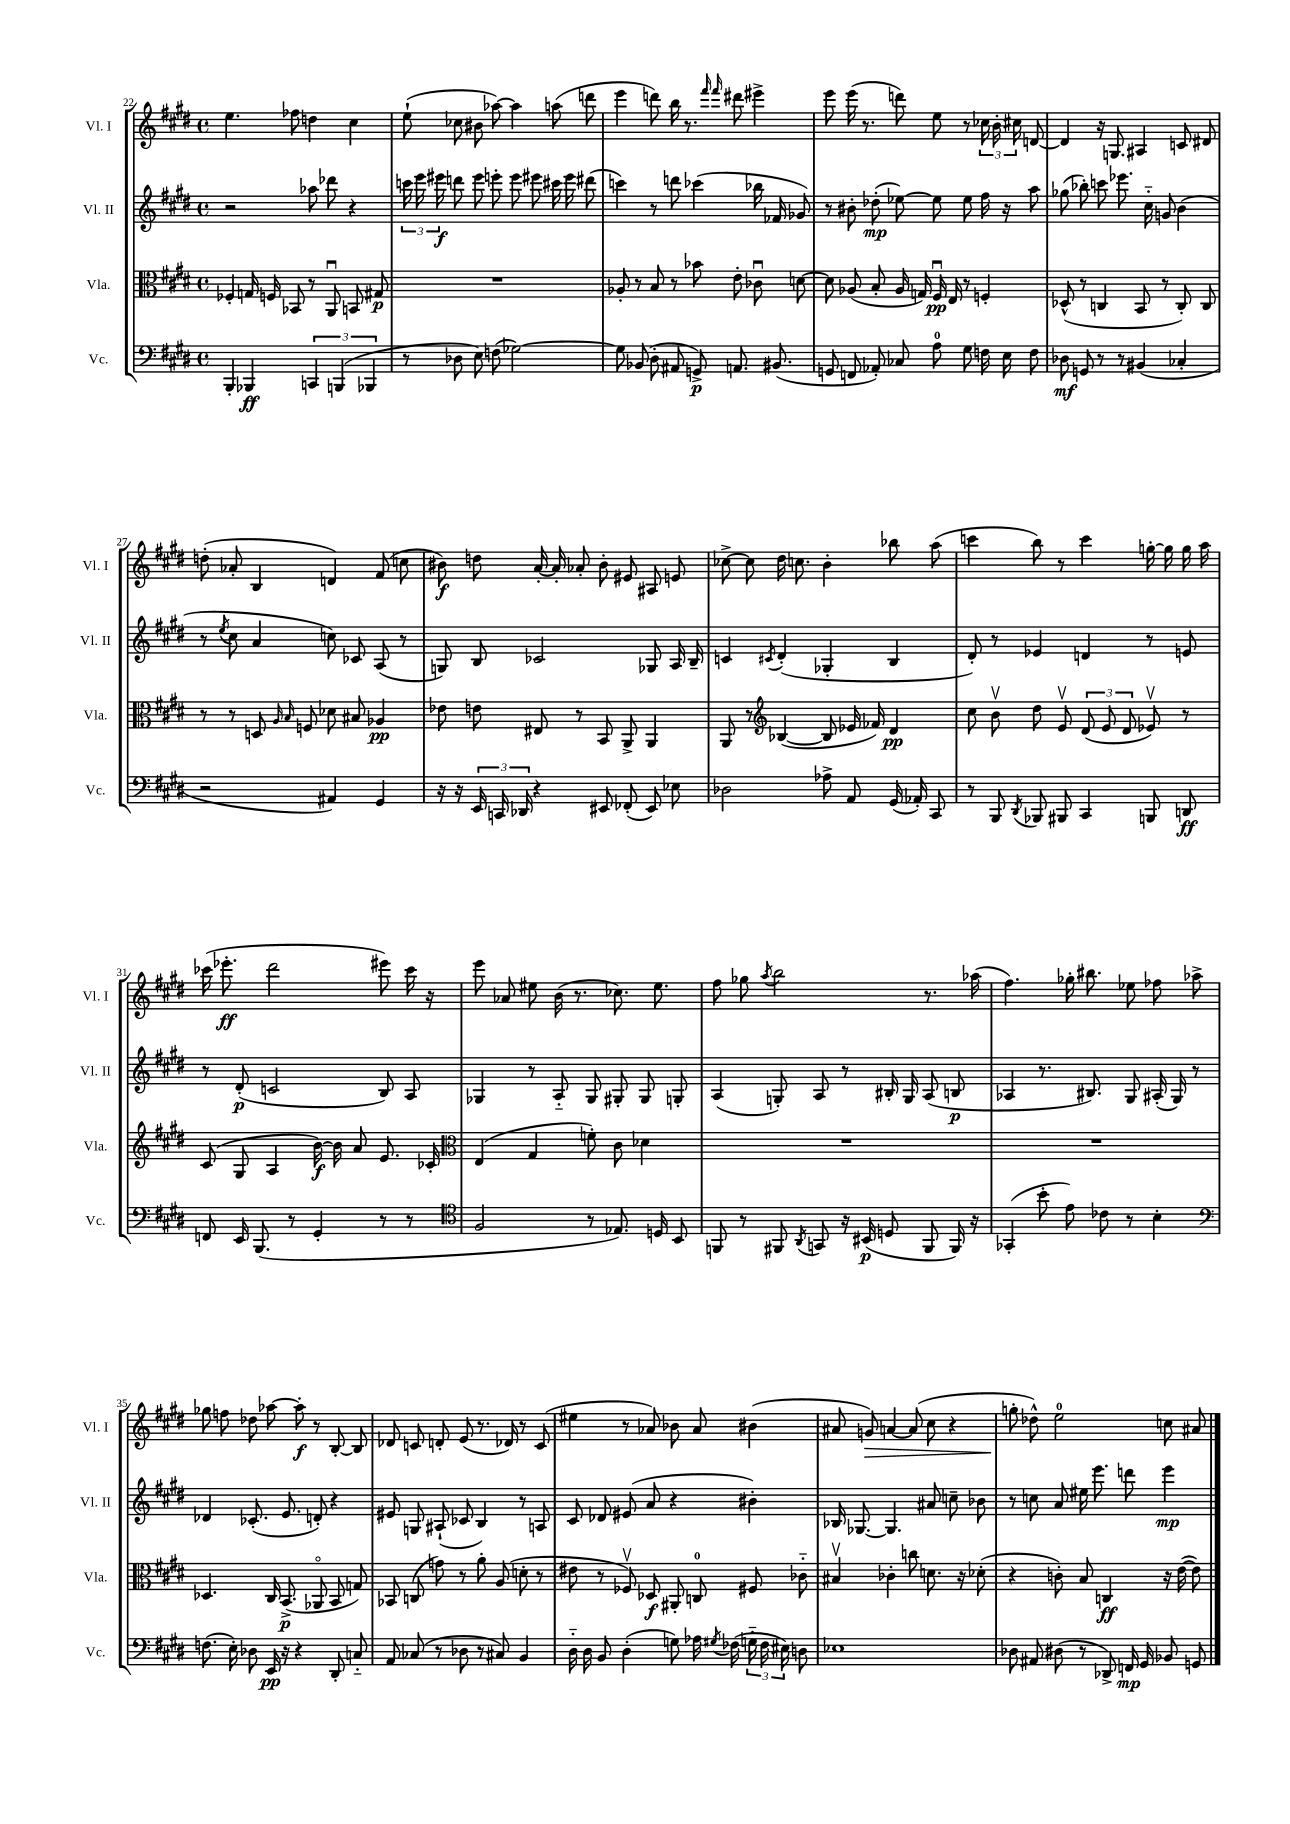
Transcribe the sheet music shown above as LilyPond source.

<<
\new StaffGroup <<
\new Staff = "s0" \with { instrumentName = "Vl. I" shortInstrumentName = "Vl. I" } {
    \clef treble \key e \major \defaultTimeSignature \time 4/4
    \autoBeamOff e''4. fes''8 d''4 cis''4 |
    e''8-!( ces''8 bis'8 aes''8~) aes''4 a''8( d'''8 |
    e'''4 d'''8) b''16 r8. \grace { fis'''16 fis'''16 } dis'''8 eis'''4-> |
    e'''8 e'''16( r8. d'''8) e''8 r8 \tuplet 3/2 { ces''16 b'16-. cis''16 } d'8~ |
    d'4 r16 g8. ais4 c'8 dis'8 |
    d''8-.( aes'8-. b4 d'4) fis'8( c''8 |
    bis'8\f) d''8 a'16~-. a'16-. aes'8-. bis'8-. eis'8 ais8 e'8 |
    ces''8~-> ces''8 dis''16 c''8. b'4-. bes''8 a''8( |
    c'''4 b''8) r8 c'''4 g''16~-. g''16 g''16 a''16 |
    ces'''16( ees'''8.-.\ff dis'''2 eis'''8) ces'''16 r16 |
    e'''8 aes'8 eis''8 b'16( r8. ces''8.) eis''8. |
    fis''8 ges''8 \acciaccatura { a''8 } b''2 r8. aes''16( |
    fis''4.) ges''16-. bis''8. ees''8 fes''8 aes''8-> |
    ges''8 f''8 des''8 aes''8~ aes''8-.\f r8 b8~-. b8 |
    des'8 c'8 d'8-. e'8( r8. des'16) r8 c'8( |
    eis''4 r8 aes'8) bes'8 aes'8 bis'4( |
    ais'8 g'8\>) a'4~ a'8( cis''8 r4 |
    g''8-.\! des''8-^) e''2-0 c''8 ais'8 \bar "|." |
}
\new Staff = "s1" \with { instrumentName = "Vl. II" shortInstrumentName = "Vl. II" } {
    \clef treble \key e \major \defaultTimeSignature \time 4/4
    \autoBeamOff r2 aes''8 des'''8 r4 |
    \tuplet 3/2 { c'''16 e'''16 eis'''16\f } d'''8 eis'''8 e'''8-. e'''8 eis'''8 cis'''16 eis'''16 dis'''8( |
    c'''4) r8 d'''8 ces'''4( bes''16 fes'16 ges'8) |
    r8 bis'8-. des''8-.\mp( ees''8~) ees''8 ees''8 fis''16 r16 a''8 |
    ges''8( bes''8-.) c'''8 ees'''8. cis''16-_ g'8 b'4( |
    r8 \acciaccatura { e''8 } cis''8 a'4 c''8) ces'8 a8( r8 |
    g8) b8 ces'2 ges8 a16 b16-- |
    c'4 \acciaccatura { cis'8 } dis'4-.( ges4-. b4 |
    dis'8-.) r8 ees'4 d'4 r8 e'8 |
    r8 dis'8-.\p( c'2 b8) a8 |
    ges4 r8 a8-_ ges8 gis8-. gis8 g8-. |
    a4( g8-.) a8 r8 bis16-. g16 a8( b8\p |
    aes4 r8. bis8.) gis8 ais16-.( gis16) r8 |
    des'4 ces'8.-.( e'8. d'8-.) r4 |
    eis'8 g8 ais8-!( ces'8 b4) r8 a8 |
    cis'8 des'8 eis'8( a'8 r4 bis'4-.) |
    bes16 ges8.~ ges4. ais'8 c''8-- bes'8 |
    r8 c''8 a'8 eis''16 e'''8. d'''8 e'''4\mp \bar "|." |
}
\new Staff = "s2" \with { instrumentName = "Vla." shortInstrumentName = "Vla." } {
    \clef alto \key e \major \defaultTimeSignature \time 4/4
    \autoBeamOff fes4-. g16 f16 bes,8 r8 a,8\downbow b,8 gis8\p |
    R1 |
    aes8-. r8 b8 r8 bes'8 e'8-. ces'8\downbow d'8~ |
    d'8 aes8( b8-. aes16 g16) fis16\downbow\pp e16 r8 f4-. |
    des8-^( r8 c4 b,8 r8 c8-.) c8 |
    r8 r8 d8 \grace { a16 b16 } f8 des'8 bis8 aes4\pp |
    ees'8 e'8 eis8 r8 b,8 a,8-> a,4 |
    a,8 r8 \clef treble bes4~( bes8 ees'16 fes'16) dis'4\pp |
    cis''8 b'8\upbow dis''8 e'8\upbow \tuplet 3/2 { dis'8( e'8 dis'8 } ees'8\upbow) r8 |
    cis'8( gis8 a4 b'16~\f) b'16 a'8 e'8. ces'16-. |
    \clef alto e4( gis4 f'8-.) cis'8 des'4 |
    R1 |
    R1 |
    des4. cis16 b,8.->\p( aes,8\flageolet b,8 g8) |
    bes,8 c8( g'8) r8 a'8-. a8( d'8-. r8 |
    eis'8 r8 fes8\upbow) des8\f ais,8-. c8-0 fis8 ces'8-_ |
    bis4\upbow ces'4-. c''8 d'8. r16 des'8-.( |
    r4 c'8-.) b8 c4\ff r16 e'16~( e'8) \bar "|." |
}
\new Staff = "s3" \with { instrumentName = "Vc." shortInstrumentName = "Vc." } {
    \clef bass \key e \major \defaultTimeSignature \time 4/4
    \autoBeamOff b,,4-. bes,,4\ff \tuplet 3/2 { c,4 b,,4( bes,,4 } |
    r8 des8 e8) f8( ges2~) |
    ges8 bes,8( dis8-. ais,8 g,8->\p) a,8. bis,8.( |
    g,8 f,8 aes,8-.) ces8 a8-0 gis8 f16 e16 f8 |
    des8\mf g,8 r8 r8 bis,4( ces4-. |
    r2 ais,4) gis,4 |
    r16 r16 \tuplet 3/2 { e,16 c,16 des,16 } r4 eis,8 fes,8-.( eis,8) ees8 |
    des2 aes8-> a,8 gis,16( aes,16-.) cis,8 |
    r8 b,,8 \acciaccatura { dis,8 } bes,,8 bis,,8 cis,4 b,,8 d,8\ff |
    f,8 e,16 b,,8.( r8 gis,4-. r8 r8 |
    \clef tenor fis2 r8 ees8.) d16 b,8 |
    f,8 r8 fis,8 \acciaccatura { a,8 } g,8 r16 bis,16\p( d8 fis,8 fis,16) r16 |
    ges,4-.( b'8-. e'8) ces'8 r8 b4-. |
    \clef bass f8.( e16-.) des8 e,16\pp r16 r4 dis,8-. c8-_ |
    a,8 ces8( r8 des8 r8 cis8) b,4 |
    dis16-_ dis16 b,8 dis4-.( g8) aes16 \acciaccatura { gis8 } fes16( \tuplet 3/2 { g16-_ fes16 eis16) } d8 |
    ees1 |
    des8 ais,8 dis8( r8 des,8->) f,16\mp gis,16 bes,8 g,8 \bar "|." |
}
>>
>>
\layout { \context { \Score currentBarNumber = #22 } }
